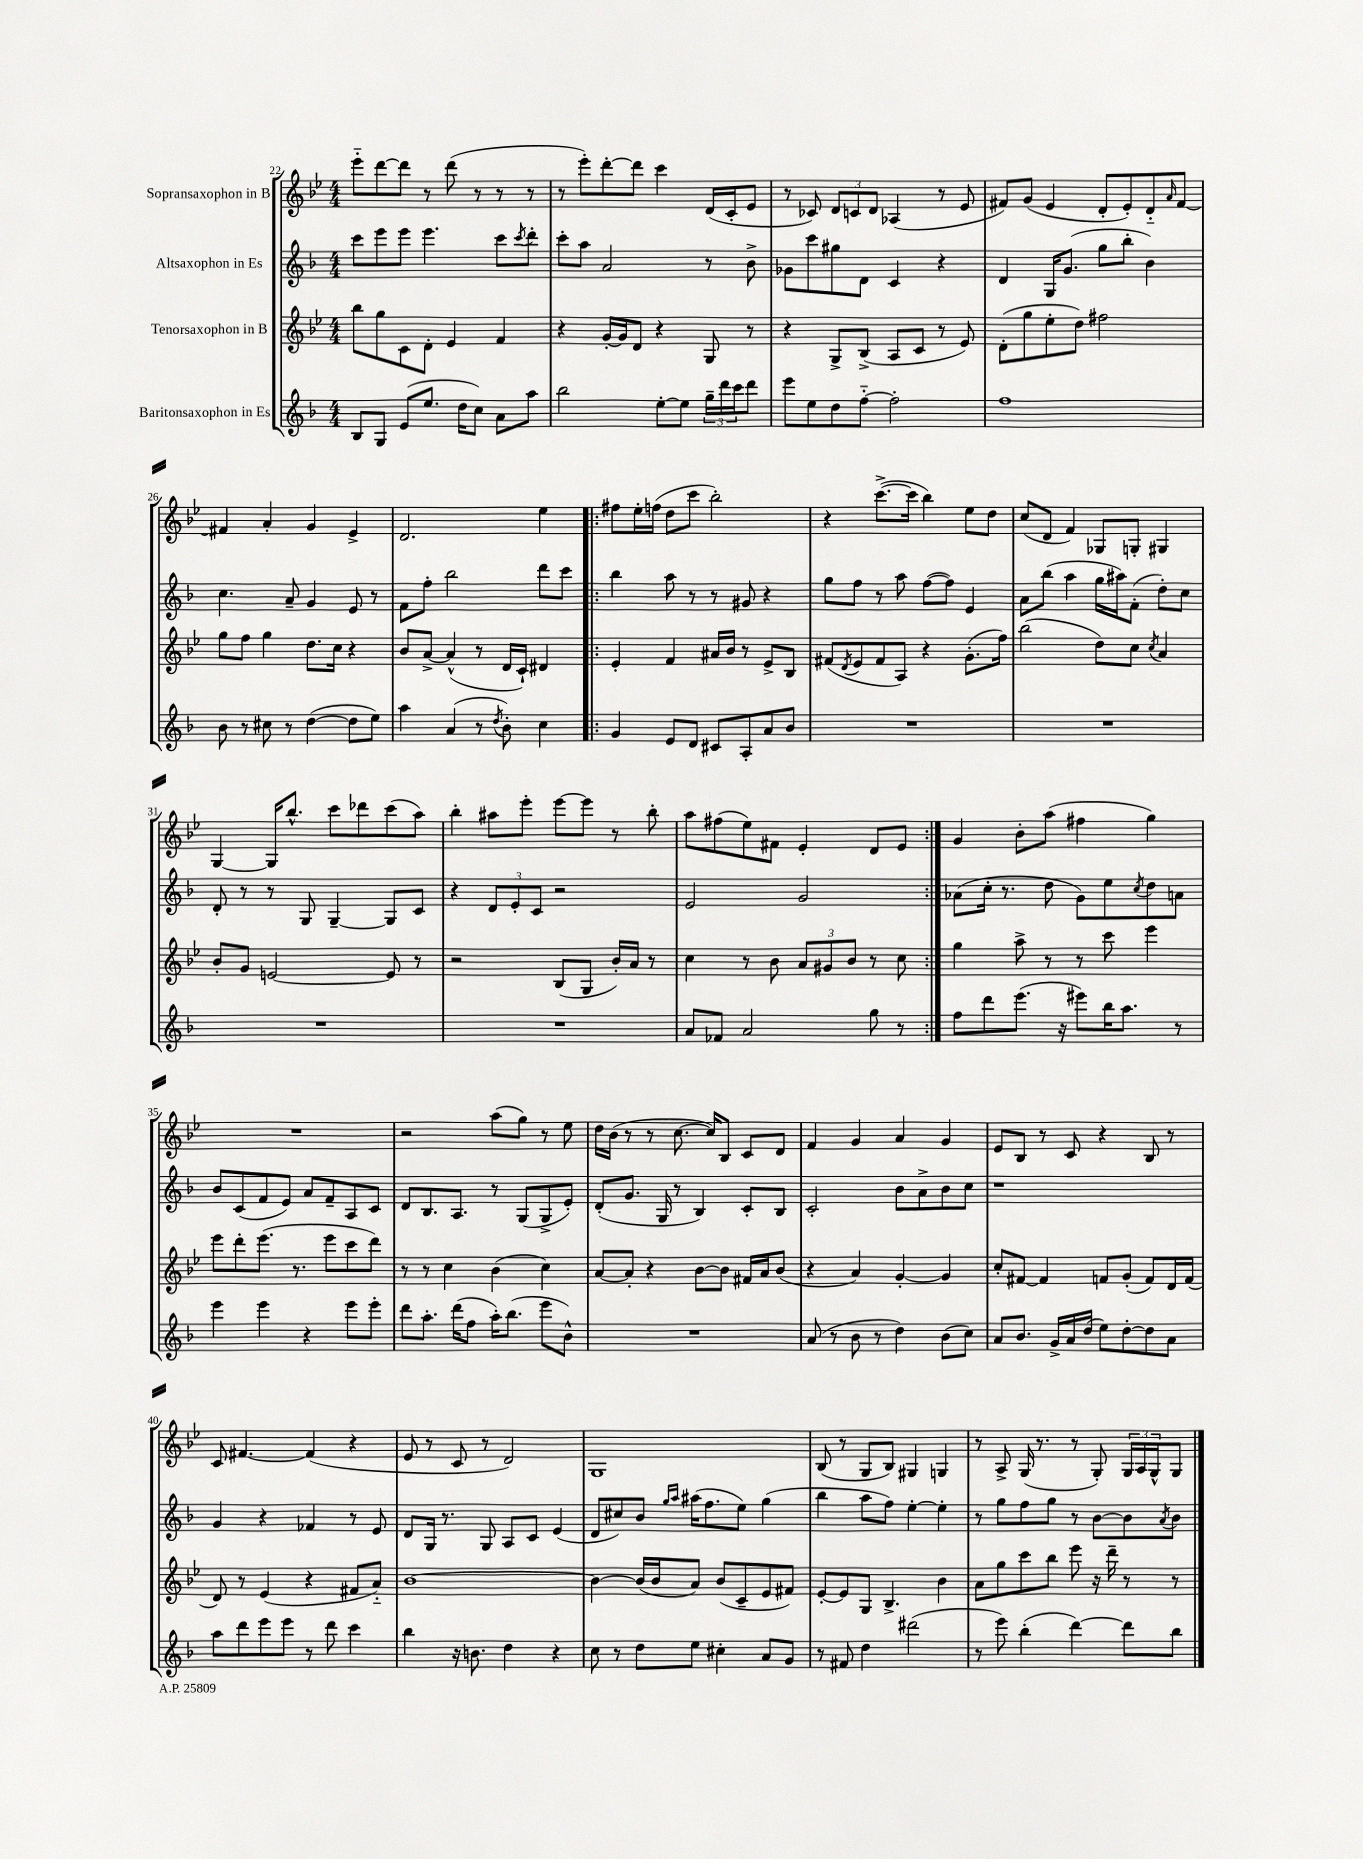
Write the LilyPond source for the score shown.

<<
\new StaffGroup <<
\new Staff = "s0" \with { instrumentName = "Sopransaxophon in B" } {
    \clef treble \key bes \major \numericTimeSignature \time 4/4
    ees'''8-_ d'''8~ d'''8 r8 d'''8( r8 r8 r8 |
    r8 ees'''8-.) d'''8~-. d'''8 c'''4 d'16( c'16-. ees'8 |
    r8 ces'8) \tuplet 3/2 { d'8 c'8 d'8 } aes4( r8 ees'8 |
    fis'8) g'8( ees'4 d'8-. ees'8-.) d'8-_ \grace { a'16 } fis'8~ |
    fis'4 a'4-. g'4 ees'4-> |
    d'2. ees''4 |
    \repeat volta 2 { fis''8 ees''16-. f''16( d''8 c'''8 bes''2-.) |
    r4 c'''8.~->( c'''16 bes''4) ees''8 d''8 |
    c''8( d'8 f'4) ges8 g8-. gis4 |
    g4~ g16 bes''8.-^ c'''8 des'''8 c'''8( a''8) |
    bes''4-. ais''8 ees'''8-. ees'''8~ ees'''8 r8 bes''8-. |
    a''8 fis''8( ees''8) fis'8 ees'4-. d'8 ees'8 | }
    g'4 bes'8-. a''8( fis''4 g''4) |
    R1 |
    r2 a''8( g''8) r8 ees''8 |
    d''16 bes'16( r8 r8 c''8.~ c''16) bes8 c'8 d'8 |
    f'4 g'4 a'4 g'4 |
    ees'8 bes8 r8 c'8 r4 bes8 r8 |
    c'8 fis'4.~ fis'4( r4 |
    ees'8 r8 c'8 r8 d'2) |
    g1 |
    bes8( r8 g8 bes8) gis4 g4 |
    r8 a8-> g16( r8. r8 g8-.) \tuplet 3/2 { g16 a16 g16-^ } g8 \bar "|." |
}
\new Staff = "s1" \with { instrumentName = "Altsaxophon in Es" } {
    \clef treble \key f \major \numericTimeSignature \time 4/4
    c'''8 e'''8 e'''8 e'''4. c'''8 \acciaccatura { c'''8 } d'''8-. |
    c'''8-. a''8 a'2 r8 bes'8-> |
    ges'8 c'''8 gis''8 d'8 c'4 r4 |
    d'4 g16 g'8.( g''8 bes''8-. bes'4) |
    c''4. a'8-- g'4 e'8 r8 |
    f'8 f''8-. bes''2 d'''8 c'''8 |
    \repeat volta 2 { bes''4 a''8 r8 r8 gis'8 r4 |
    g''8 f''8 r8 a''8 f''8~( f''8) e'4 |
    a'8 bes''8( a''4 g''16 ais''16) f'8-.( d''8-.) c''8 |
    d'8-. r8 r8 g8 g4~-- g8 c'8 |
    r4 \tuplet 3/2 { d'8 e'8-. c'8 } r2 |
    e'2 g'2 | }
    aes'8( c''16-. r8. d''8 g'8) e''8 \acciaccatura { c''8 } d''8 a'8 |
    bes'8 c'8( f'8 e'8) a'8 f'8-- a8 c'8 |
    d'8 bes8. a8. r8 g8( g8-> e'8-.) |
    d'8-.( g'8. g16 r8 bes4) c'8-. bes8 |
    c'2-. bes'8 a'8-> bes'8 c''8 |
    r1 |
    g'4 r4 fes'4 r8 e'8 |
    d'8 g16 r8. g8 a8 c'8 e'4( |
    d'8 cis''8) bes'8 \grace { g''16 a''16 } ais''16( f''8. e''8) g''4( |
    bes''4 a''8 f''8) e''4~-. e''4-. |
    r8 g''8 f''8 g''8 r8 bes'8~ bes'8 \acciaccatura { a'8 } bes'8 \bar "|." |
}
\new Staff = "s2" \with { instrumentName = "Tenorsaxophon in B" } {
    \clef treble \key bes \major \numericTimeSignature \time 4/4
    bes''8 g''8 c'8 d'8-. ees'4 f'4 |
    r4 g'16~-. g'16 d'8 r4 g8 r8 |
    r4 g8-> bes8->( a8 c'8 r8 ees'8) |
    d'8-.( g''8 ees''8-. d''8) fis''2 |
    g''8 f''8 g''4 d''8. c''16 r4 |
    bes'8 a'8~-> a'4-^( r8 d'16 c'16-!) dis'4 |
    \repeat volta 2 { ees'4-. f'4 ais'16 bes'16 r8 ees'8-> bes8 |
    fis'8( \acciaccatura { d'8 } ees'8 fis'8 a8) r4 g'8.-.( f''16) |
    bes''2( d''8) c''8 \acciaccatura { c''8 } a'4 |
    bes'8-. g'8 e'2~ e'8 r8 |
    r2 bes8( g8 bes'16-.) a'16 r8 |
    c''4 r8 bes'8 \tuplet 3/2 { a'8 gis'8 bes'8 } r8 c''8 | }
    g''4 a''8-> r8 r8 c'''8 ees'''4 |
    ees'''8 d'''8-. ees'''8.( r8. ees'''8 c'''8 d'''8) |
    r8 r8 c''4 bes'4( c''4) |
    a'8~ a'8-. r4 bes'8~ bes'8 fis'16 a'16 bes'8( |
    r4 a'4) g'4~-. g'4 |
    c''8-. fis'8~ fis'4 f'8 g'8-.( f'8) d'16 f'16( |
    d'8) r8 ees'4( r4 fis'8 a'8-_) |
    bes'1~ |
    bes'4~ bes'16( bes'16 a'8) bes'8( c'8-- ees'8 fis'8) |
    ees'8~-. ees'8 g8 bes4.-> bes'4 |
    a'8 g''8 c'''8 bes''8 ees'''8 r16 d'''16-- r8 r8 \bar "|." |
}
\new Staff = "s3" \with { instrumentName = "Baritonsaxophon in Es" } {
    \clef treble \key f \major \numericTimeSignature \time 4/4
    bes8 g8 e'8( e''8. d''16 c''8) a'8 a''8 |
    bes''2 e''8~-. e''8 \tuplet 3/2 { g''16-- d'''16 c'''16 } d'''8 |
    e'''8 e''8 d''8 f''8~-_ f''2-. |
    f''1 |
    bes'8 r8 cis''8 r8 d''4~( d''8 e''8) |
    a''4 a'4( r8 \acciaccatura { d''8 } bes'8-.) c''4 |
    \repeat volta 2 { g'4 e'8 d'8 cis'8 a8-. a'8 bes'8 |
    R1 |
    R1 |
    R1 |
    R1 |
    a'8 fes'8 a'2 g''8 r8 | }
    f''8 d'''8 e'''8.( r16 eis'''8) bes''16 a''8. r8 |
    e'''4 e'''4 r4 e'''8 e'''8-. |
    d'''8 a''8.-. d'''16( f''8 a''16-.) bes''8.( e'''8 bes'8-^) |
    R1 |
    a'8( r8 bes'8 r8 d''4) bes'8( c''8) |
    a'8 bes'8. g'16-> a'16 d''16( e''8) d''8~-. d''8 a'8 |
    a''8 d'''8 e'''8 e'''8 r8 d'''8 c'''4 |
    bes''4 r16 b'8. d''4 r4 |
    c''8 r8 d''8 e''8 cis''4-. a'8 g'8 |
    r8 fis'8 d''4 dis'''2( |
    r8 e'''8) bes''4-.( d'''4~) d'''8 bes''8 \bar "|." |
}
>>
>>
\layout { \context { \Score currentBarNumber = #22 } }
